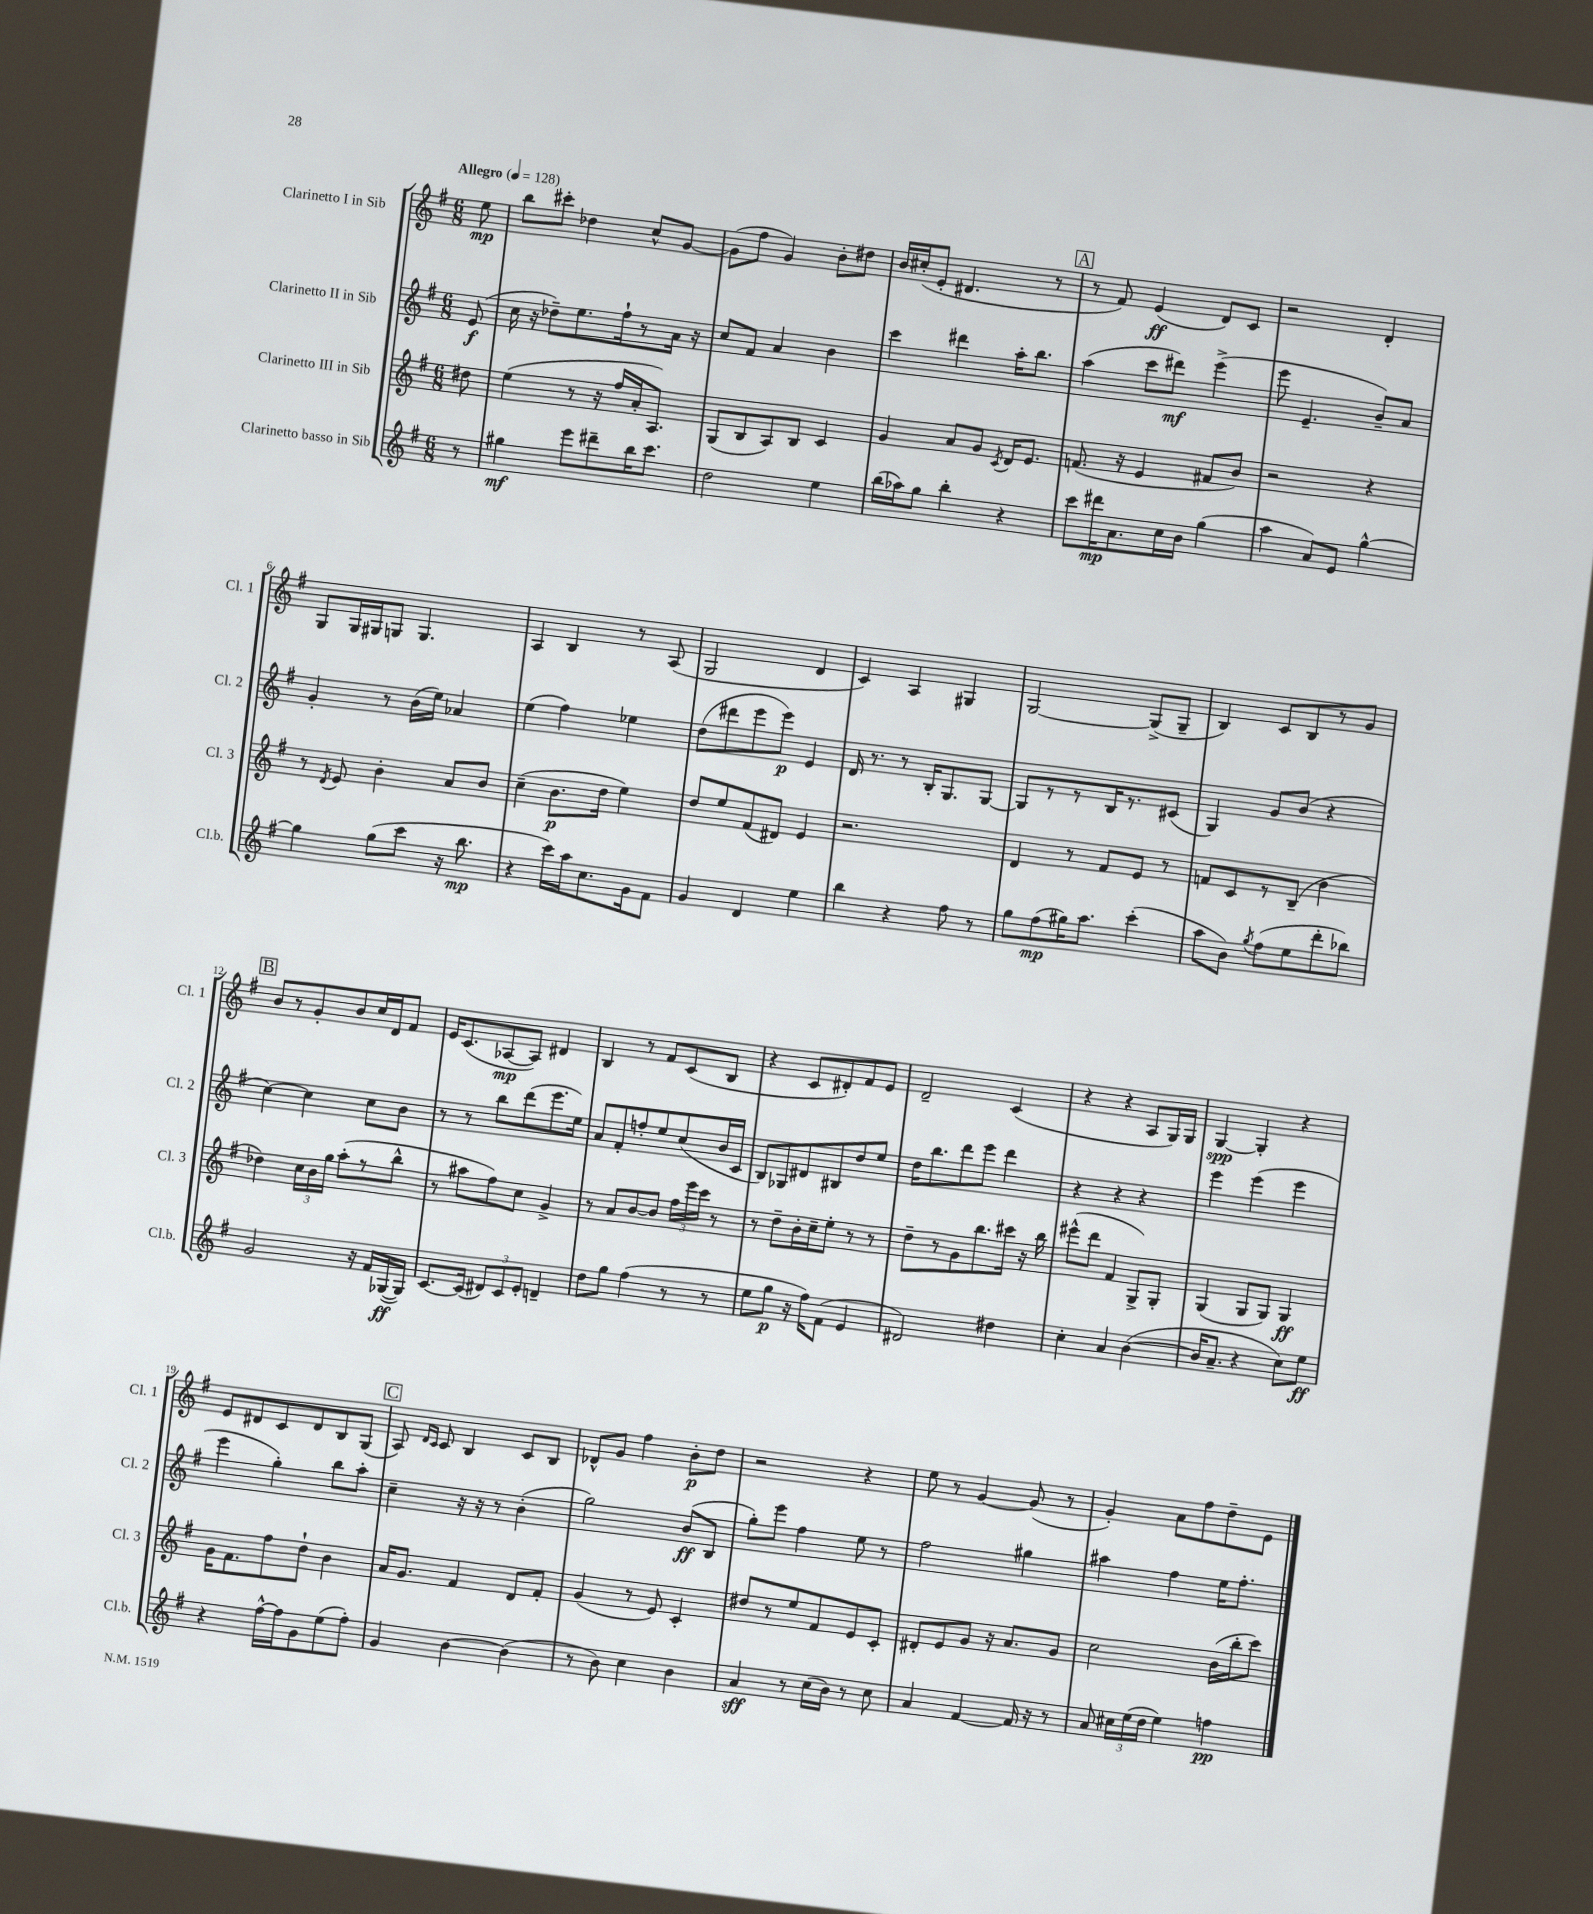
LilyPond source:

<<
\new StaffGroup <<
\new Staff = "s0" \with { instrumentName = "Clarinetto I in Sib" shortInstrumentName = "Cl. 1" } {
    \clef treble \key g \major \numericTimeSignature \time 6/8 \partial 8 \tempo "Allegro" 4 = 128
    \autoBeamOff e''8\mp |
    b''8[ cis'''8]-. des''4 c''8[-^ g'8]~ |
    g'8[( fis''8] g'4) b'8[-. dis''8] |
    b'16[ cis''16-.( e'8]-. dis'4. r8 |
    \mark \markup { \box "A" } r8 fis'8) e'4\ff( d'8[) c'8] |
    r2 d'4-. |
    g8[ g16 gis16 g8] g4. |
    a4 b4 r8 a8( |
    g2 d'4 |
    c'4) a4 gis4 |
    g2~ g8[->( g8]-- |
    b4) c'8[ b8 r8 g'8] |
    \mark \markup { \box "B" } b'8[ r8 g'8-. b'8 c''16 d'16 fis'8] |
    e'16[ c'8.( aes8~\mp aes8]) dis'4 |
    b4 r8 fis'8[ c'8( b8] |
    r4 c'8[ dis'8-.) fis'8 e'8] |
    d'2-- c'4( |
    r4 r4 a8[ g16) g16] |
    g4~\spp g4-. r4 |
    e'8[ dis'8 c'8 dis'8 b8 g8]( |
    \mark \markup { \box "C" } a8) \grace { d'16[ c'16] } c'8 b4 c'8[ b8] |
    des'8[-^ g'8] fis''4 b'8[-.\p d''8] |
    r2 r4 |
    e''8 r8 g'4~ g'8( r8 |
    g'4-.) a'8[ fis''8 d''8-- e'8] \bar "|." |
}
\new Staff = "s1" \with { instrumentName = "Clarinetto II in Sib" shortInstrumentName = "Cl. 2" } {
    \clef treble \key g \major \numericTimeSignature \time 6/8 \partial 8
    \autoBeamOff e'8\f( |
    c''16 r16 des''8[--) e''8. fis''16-! r8 a'16] r16 |
    c''8[ fis'8] a'4 b'4 |
    c'''4 dis'''4 a''16[-. b''8.] |
    \mark \markup { \box "A" } a''4( c'''8[ dis'''8]\mf) e'''4->( |
    e'''8 e'4.-- b'8[--) a'8] |
    g'4-. r8 b'16[( e''16]) aes'4 |
    e''4( fis''4) ees''4 |
    d''8[( dis'''8 e'''8 e'''8]\p) e'4 |
    d'16 r8. r8 b16[-. g8. g8]~ |
    g8[ r8 r8 b16 r8. cis'8]( |
    g4) g'8[ b'8]( r4 |
    \mark \markup { \box "B" } c''4~) c''4 c''8[ b'8] |
    r8 r8 b''8[ d'''8( e'''8. e''16]) |
    a'8[ fis'8-. f''8-. e''8 c''8( b'16 c'16] |
    b8[) ges8 dis'8 bis8 d''8 e''8] |
    d''16[ b''8. d'''8 e'''8] d'''4 |
    r4 r4 r4 |
    e'''4 e'''4( e'''4 |
    e'''4 g''4-.) b''8[ a''8]-. |
    \mark \markup { \box "C" } c''4-- r16 r16 r8 b'4-.( |
    g''2) b'8[\ff( b8] |
    g''8[-.) e'''8] fis''4 e''8 r8 |
    fis''2 gis''4 |
    ais''4 fis''4 e''16[ fis''8.]-. \bar "|." |
}
\new Staff = "s2" \with { instrumentName = "Clarinetto III in Sib" shortInstrumentName = "Cl. 3" } {
    \clef treble \key g \major \numericTimeSignature \time 6/8 \partial 8
    \autoBeamOff dis''8 |
    e''4( r8 r16 fis''16[ a'16-. a8.]) |
    g8[( b8 a8) b8] c'4 |
    g'4 a'8[ g'8] \acciaccatura { c'8 } d'16[ e'8.] |
    \mark \markup { \box "A" } f'8.( r16 e'4 fis'8[ b'8]) |
    r2 r4 |
    r8 \acciaccatura { d'8 } e'8 b'4-. a'8[ b'8] |
    c''4--( b'8.[\p d''16] e''4) |
    d''8[ e''8 fis'8( dis'8]) e'4 |
    r2. |
    d'4 r8 fis'8[ e'8] r8 |
    f'8[ c'8 r8 b8]--( b'4 |
    \mark \markup { \box "B" } des''4) \tuplet 3/2 { c''16[ b'16 g''16] } a''8[-.( r8 b''8]-^ |
    r8 ais''8[ fis''8) c''8] g'4-> |
    r8 a'8[ b'8~ b'8] \tuplet 3/2 { fis''16[ e'''16 c'''16] } r8 |
    r8 d''8[-- b'16-. c''16-- e''8]-. r8 r8 |
    d''8[-- r8 g'8 b''8. cis'''16] r16 b''16 |
    eis'''8[-^( d'''8] fis'4 g8[->) g8]-. |
    g4( g8[ g8]) g4\ff |
    g'16[ fis'8. fis''8 d''8]-! b'4 |
    \mark \markup { \box "C" } a'16[ g'8.] fis'4 d'8[ fis'8]-. |
    g'4( r8 e'8) c'4-. |
    dis''8[ r8 e''8 fis'8 e'8 c'8]-. |
    dis'8[-. e'8 g'8] r16 a'8.[ g'8] |
    c''2 b'16[( b''16-. c'''8]) \bar "|." |
}
\new Staff = "s3" \with { instrumentName = "Clarinetto basso in Sib" shortInstrumentName = "Cl.b." } {
    \clef treble \key g \major \numericTimeSignature \time 6/8 \partial 8
    \autoBeamOff r8 |
    gis''4\mf e'''8[ dis'''8-- b''16 c'''8.] |
    d''2 e''4 |
    b''16[( aes''16) g''8] b''4-. r4 |
    \mark \markup { \box "A" } c'''8[ dis'''16\mp a'8. c''16 b'16] g''4( |
    a''4 a'8[) e'8] g''4~-^ |
    g''4 g''8[( c'''8] r16 b''8.\mp |
    r4 c'''16[) a''16 c''8. g'16 fis'8] |
    g'4 d'4 e''4 |
    b''4 r4 fis''8 r8 |
    g''8[ fis''8\mp( gis''16) a''8.] c'''4-.( |
    a''8[ b'8]) \acciaccatura { g''8 } fis''8[( e''8 d'''8-. bes''8]) |
    \mark \markup { \box "B" } g'2 r16 fis'16[ ges16~\ff( ges16]) |
    c'8.[~ c'16]( \tuplet 3/2 { dis'8[) c'8 e'8]-. } d'4-- |
    d''8[ g''8] fis''4( r8 r8 |
    e''8[ g''8]\p r16 fis''16[) fis'8]( e'4 |
    dis'2) dis''4 |
    c''4-. a'4 b'4~( |
    b'16[ a'8.]-- r4 c''8[) e''8]\ff |
    r4 fis''16[~-^ fis''16 g'8 e''8( fis''8]-.) |
    \mark \markup { \box "C" } g'4 b'4~ b'4( |
    r8 b'8) c''4 b'4 |
    a'4\sff r8 c''16[( b'16]) r8 c''8 |
    a'4 fis'4~ fis'16 r16 r8 |
    a'8 \tuplet 3/2 { cis''16[ e''16( d''16] } e''4) f''4\pp \bar "|." |
}
>>
>>
